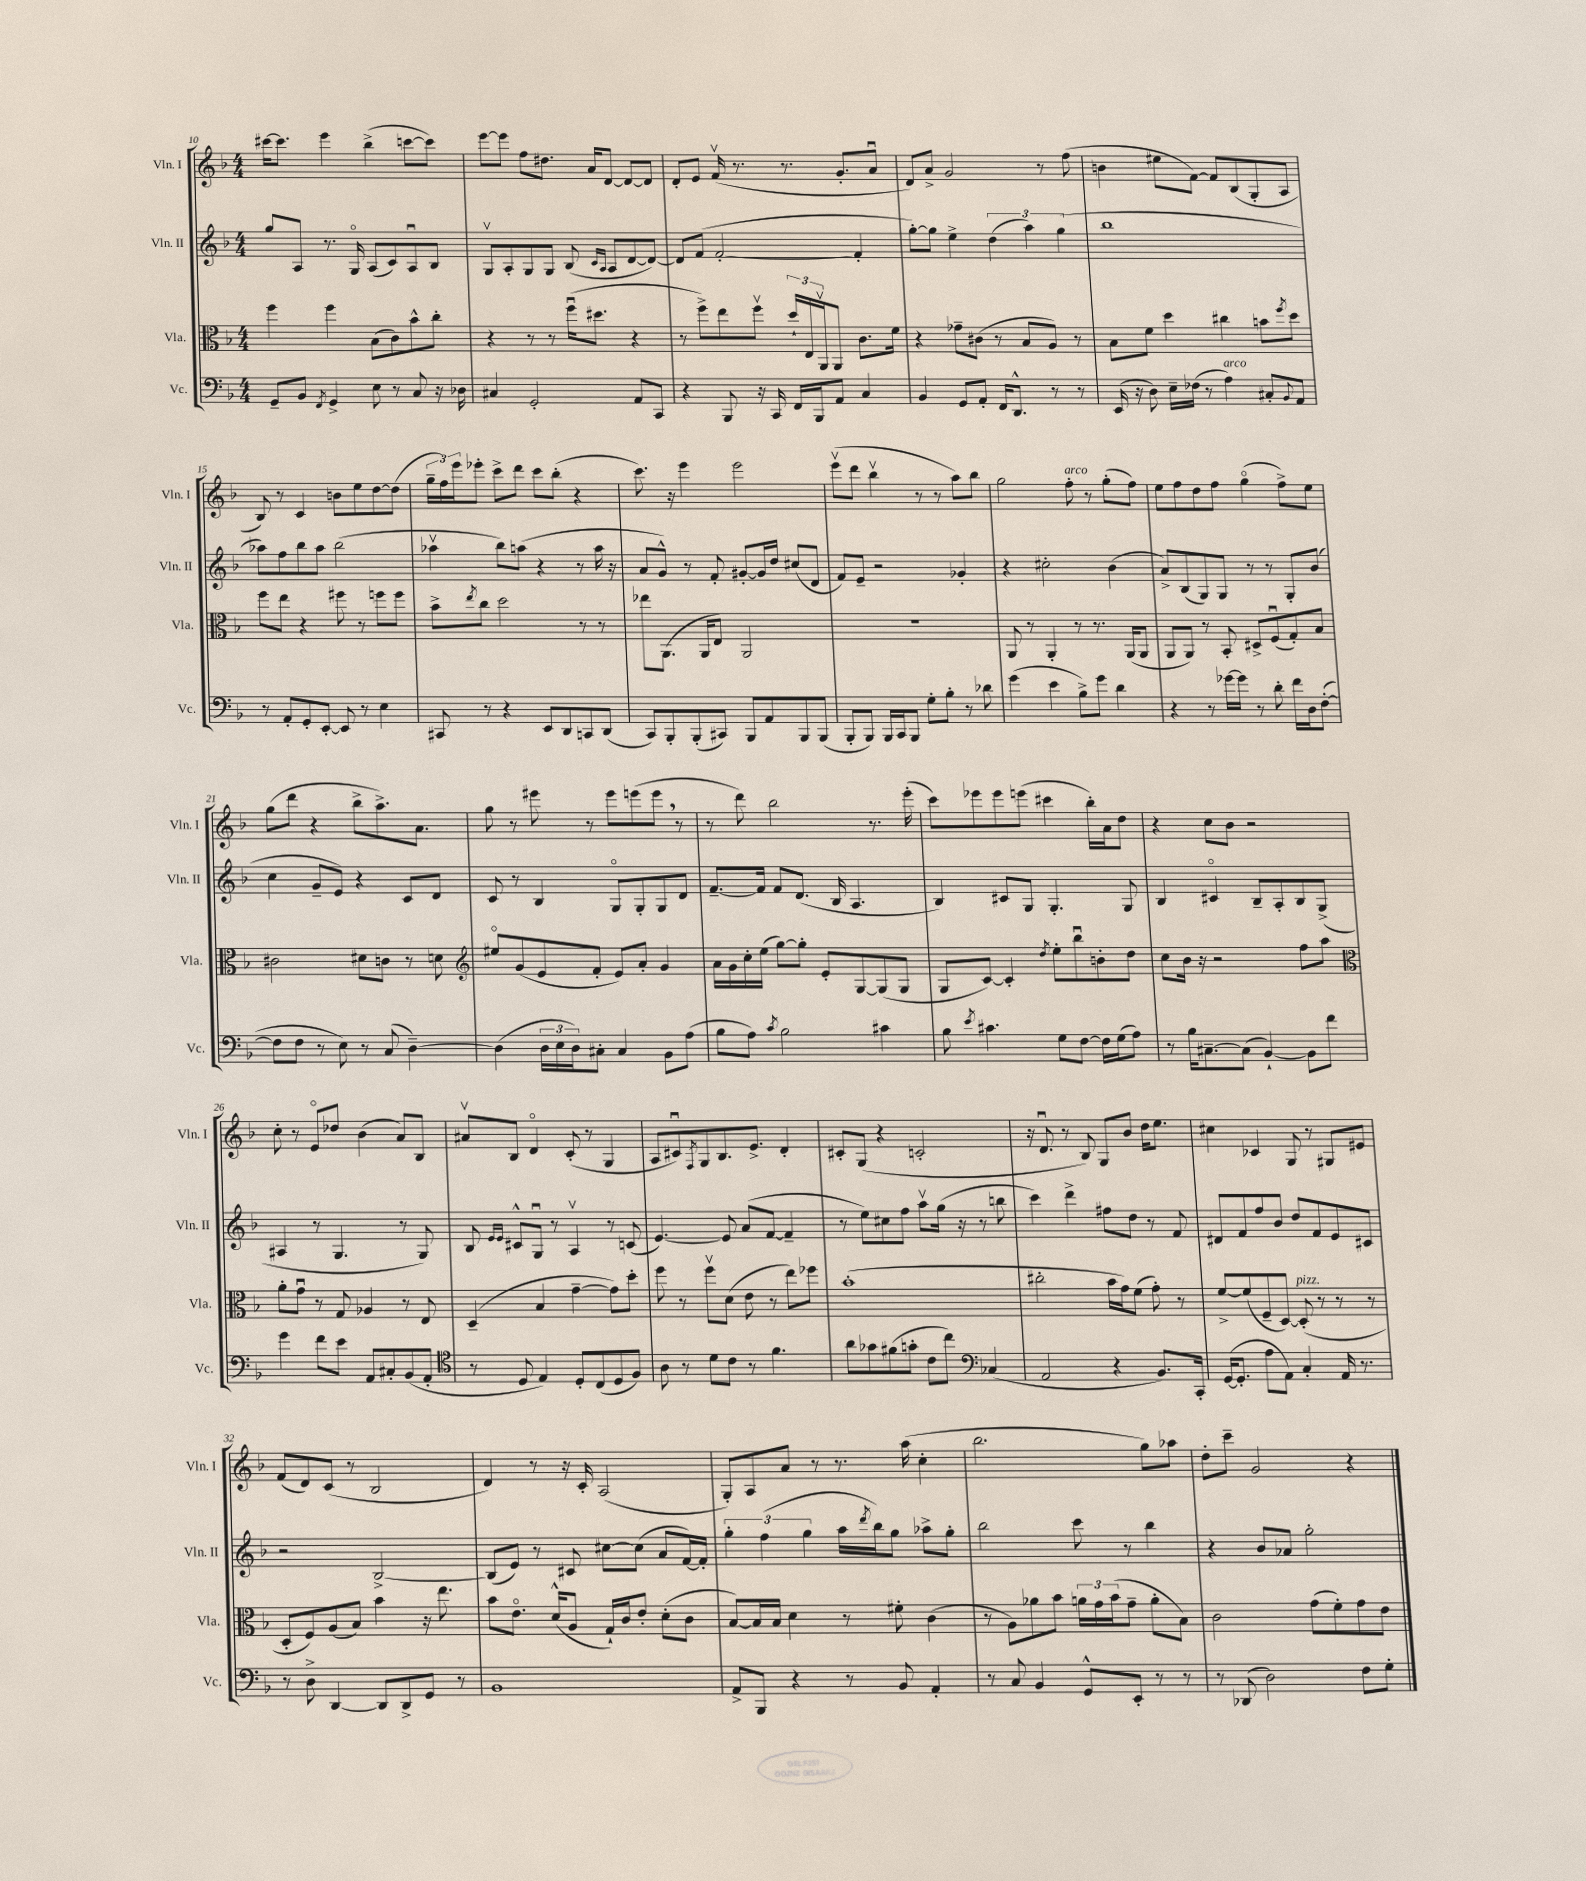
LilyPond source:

<<
\new StaffGroup <<
\new Staff = "s0" \with { instrumentName = "Vln. I" shortInstrumentName = "Vln. I" } {
    \clef treble \key f \major \numericTimeSignature \time 4/4
    cis'''16~ cis'''8. e'''4 bes''4->( c'''8~ c'''8) |
    e'''8~ e'''8 f''8 dis''8. a'16 d'8~ d'8~ d'8 |
    d'8-. e'8 f'16\upbow( r8. r8. g'8.-. a'8\downbow |
    d'8) a'8-> g'2 r8 f''8( |
    b'4 eis''8 f'8~) f'8 bes8( g8-. a8 |
    bes8) r8 c'4 b'8 e''8 d''8~ d''8( |
    \tuplet 3/2 { g''16-- f''16) e'''16 } ees'''8-. c'''8-> d'''8 c'''8 bes''8-.( r4 |
    c'''8.) r16 e'''4 e'''2 |
    e'''8\upbow( d'''8 bes''4\upbow r8 r8 a''8) bes''8 |
    g''2 f''8-.^\markup { \italic "arco" } r8 g''8-.( f''8) |
    e''8 f''8 d''8 f''8 g''4\flageolet( f''8->) e''8 |
    g''8( d'''8 r4 bes''8-> a''8.->) a'8. |
    g''8 r8 eis'''8 r8 eis'''8 e'''8( e'''8 \breathe r8 |
    r8 d'''8) bes''2 r8. e'''16-.( |
    c'''8) ees'''8 ees'''8 e'''8( cis'''4 bes''16-.) a'16 d''8 |
    r4 c''8 bes'8 r2 |
    c''8-. r8 e'8\flageolet des''8 bes'4( a'8) bes8 |
    ais'8\upbow bes8 d'4\flageolet c'8-.( r8 g4 |
    a8 cis'8\downbow) \acciaccatura { f8 } g8 bes8. e'8.-> d'4-. |
    cis'8-. g8( r4 c'2-. |
    r16 d'8.\downbow r8 bes8) g8 bes'8 d''16 e''8. |
    cis''4 ces'4 g8 r8 gis8 eis'8 |
    f'8( d'8) c'8( r8 bes2 |
    d'4) r8 r16 c'16-. a2( |
    g8-.) a8 a'8 r8 r8. a''16( c''4-. |
    bes''2. g''8) aes''8 |
    d''8-. c'''8-- g'2 r4 \bar "|." |
}
\new Staff = "s1" \with { instrumentName = "Vln. II" shortInstrumentName = "Vln. II" } {
    \clef treble \key f \major \numericTimeSignature \time 4/4
    g''8 a8 r8. g16\flageolet a8( c'8) a8\downbow bes8 |
    g8\upbow a8-. g8 g8 bes8( \grace { c'16 a16 } a8 d'8~ d'8~) |
    d'8 f'8( f'2~-. f'4-. |
    g''8~-.) g''8 e''4-> \tuplet 3/2 { d''4( a''4) g''4( } |
    bes''1 |
    aes''8) f''8 bes''8 aes''8 bes''2( |
    aes''4\upbow bes''8) a''8( r4 r8 a''16 r16 |
    a'8 g'8-^) r8 f'8-. gis'8~-. gis'16 d''16 cis''8( d'8 |
    f'8) e'8-- r2 ges'4-. |
    r4 cis''2-. bes'4( |
    a'8->) bes8( g8) g8 r8 r8 g8-. bes'8( |
    c''4 g'8-- e'8) r4 c'8 d'8 |
    c'8 r8 bes4 g8\flageolet g8-. g8 d'8 |
    f'8.~-- f'16 f'8 d'8.( bes16 a4. |
    bes4) cis'8 g8 g4.-. g8 |
    bes4 cis'4\flageolet bes8-- a8-. bes8 g8->( |
    ais4 r8 g4. r8 g8) |
    bes8 \grace { e'16 e'16 } cis'8-^ g8\downbow r8 a4\upbow r8 c'8( |
    e'4.~) e'8 a'8( f'8~ f'4-- |
    r8 e''8) cis''8 f''8 a''8\upbow g''16( r16 r8 b''8 |
    c'''4) d'''4-> fis''8 d''8 r8 f'8 |
    dis'8 f'8 f''8 bes'8 d''8 f'8 e'8 cis'8 |
    r2 bes2~-> |
    bes8( e'8) r8 cis'8 cis''8~ cis''8( a'8 f'16~) f'16-. |
    \tuplet 3/2 { g''4-. f''4( g''4 } a''16 \acciaccatura { d'''8 } bes''16) g''8 aes''8-> g''8-. |
    bes''2 c'''8 r8 bes''4 |
    r4 bes'8 aes'8 g''2-. \bar "|." |
}
\new Staff = "s2" \with { instrumentName = "Vla." shortInstrumentName = "Vla." } {
    \clef alto \key f \major \numericTimeSignature \time 4/4
    f''4 f''4 bes8( c'8) bes'8-^ c''8-. |
    r4 r8 r8 f''16\downbow( dis''8. r4 |
    r8 f''8->) e''8 f''8\upbow \tuplet 3/2 { d''16-! e16 a,16\upbow } a,8 c'8. f'16 |
    r4 ges'8-- cis'8( r8 bes8 a8) r8 |
    bes8 f'8 d''4 cis''4 b'8 \acciaccatura { f''8 } d''8 |
    f''8 e''8 r4 fis''8 r8 f''8 f''8 |
    bes'8-> \acciaccatura { e''8 } c''8 d''2 r8 r8 |
    ees''8 a,8.( a,16 e8) a,2 |
    R1 |
    a,8 r8 a,4-. r8 r8. a,16( a,8 |
    a,8 a,8) r8 bes,8-. dis8-> f8\downbow( g8-.) bes8 |
    cis'2 dis'8 c'8 r8 d'8 |
    \clef treble eis''8\flageolet g'8( e'8 f'8-. e'8) a'8-. g'4 |
    a'16 g'16 c''16-. e''16( g''8~) g''8-. e'8-. g8~ g8( g8 |
    g8 c'8~) c'4-. \acciaccatura { d''8 } e''8-. bes''8\downbow b'8-. d''8 |
    c''8 bes'16 r16 r2 f''8 a''8 |
    \clef alto a'8-. g'8\downbow r8 g8 aes4 r8 e8 |
    d4--( bes4 g'4~-- g'8) d''8-. |
    f''8 r8 f''8\upbow d'8( e'8 r8 e''8) fes''8 |
    bes'1-.( |
    cis''2-. bes'16 g'16) f'8( g'8-.) r8 |
    f'8~-> f'8( f8-- d8~) d8-.^\markup { \italic "pizz." }( r8 r8 r8 |
    d8-. f8) a8( bes8) bes'4 r16 e''8. |
    bes'8 e'8.\flageolet d'16-^( a8 g16-!) c'16 e'8-. d'8-.( c'8 |
    bes8~) bes16 bes16 d'4 r8 fis'8-. c'4( |
    r8 a8) aes'8 bes'8 \tuplet 3/2 { a'16 g'16 bes'16( } g'8-- a'8-. bes8) |
    c'2 g'8( f'8-.) g'8 e'8 \bar "|." |
}
\new Staff = "s3" \with { instrumentName = "Vc." shortInstrumentName = "Vc." } {
    \clef bass \key f \major \numericTimeSignature \time 4/4
    g,8-- bes,8 \acciaccatura { f,8 } g,4-> e8 r8 c8 r16 des16 |
    cis4 g,2-. a,8 c,8 |
    r4 bes,,8 r16 c,16 f,16 bes,,16 a,8 c4 |
    bes,4 g,8 a,8-. f,16 d,8.-^ r8 r8 |
    e,16( r16 d8) e16-- fes16( r8 a4^\markup { \italic "arco" }) cis8-. \appoggiatura { bes,8 } a,8 |
    r8 a,8-. g,8-. e,8~-. e,8 r8 e4 |
    cis,8 r8 r4 e,8 d,8 c,8 d,8( |
    c,8) bes,,8-. bes,,8-.( cis,8) bes,,8 a,8 bes,,8 bes,,8( |
    bes,,8-. bes,,8) bes,,16 c,16 bes,,8 g8-. bes8-. r8 des'8 |
    g'4( e'4 bes8->) g'8 d'4 |
    r4 r8 ges'16~ ges'16 r8 d'8-. f'16 d16 f8~-.( |
    f8 f8 r8 e8) r8 c8( d4~--) |
    d4( \tuplet 3/2 { d16 e16 d16) } cis8-. cis4 bes,8 a8( |
    bes8 a8) \acciaccatura { c'8 } bes2 cis'4 |
    bes8 \acciaccatura { e'8 } cis'4. g8 f8~ f16 g16( a8) |
    r8 bes16 cis8.~-- cis8( bes,4~-!) bes,8 f'8 |
    g'4 f'8 e'8 a,8 cis8-. bes,8( a,8-. |
    \clef tenor r8 d8 e4) d8-. c8( d8 f8) |
    a8 r8 d'8 c'8 r8 f'4. |
    a'8 ges'8 fis'8( g'8-. c'8 c''8) \clef bass ces4( |
    a,2 r4 bes,8.) c,16-. |
    g,16~( g,8.-. a8 a,8) c4-. a,16 r8. |
    r8 d8-> d,4~ d,8 d,8-> g,8 r8 |
    bes,1 |
    a,8-> bes,,8 r4 r8 bes,8 a,4-. |
    r8 c8 bes,4 g,8-^ e,8-. r8 r8 |
    r8 des,8( d2) f8 g8-. \bar "|." |
}
>>
>>
\layout { \context { \Score currentBarNumber = #10 } }
